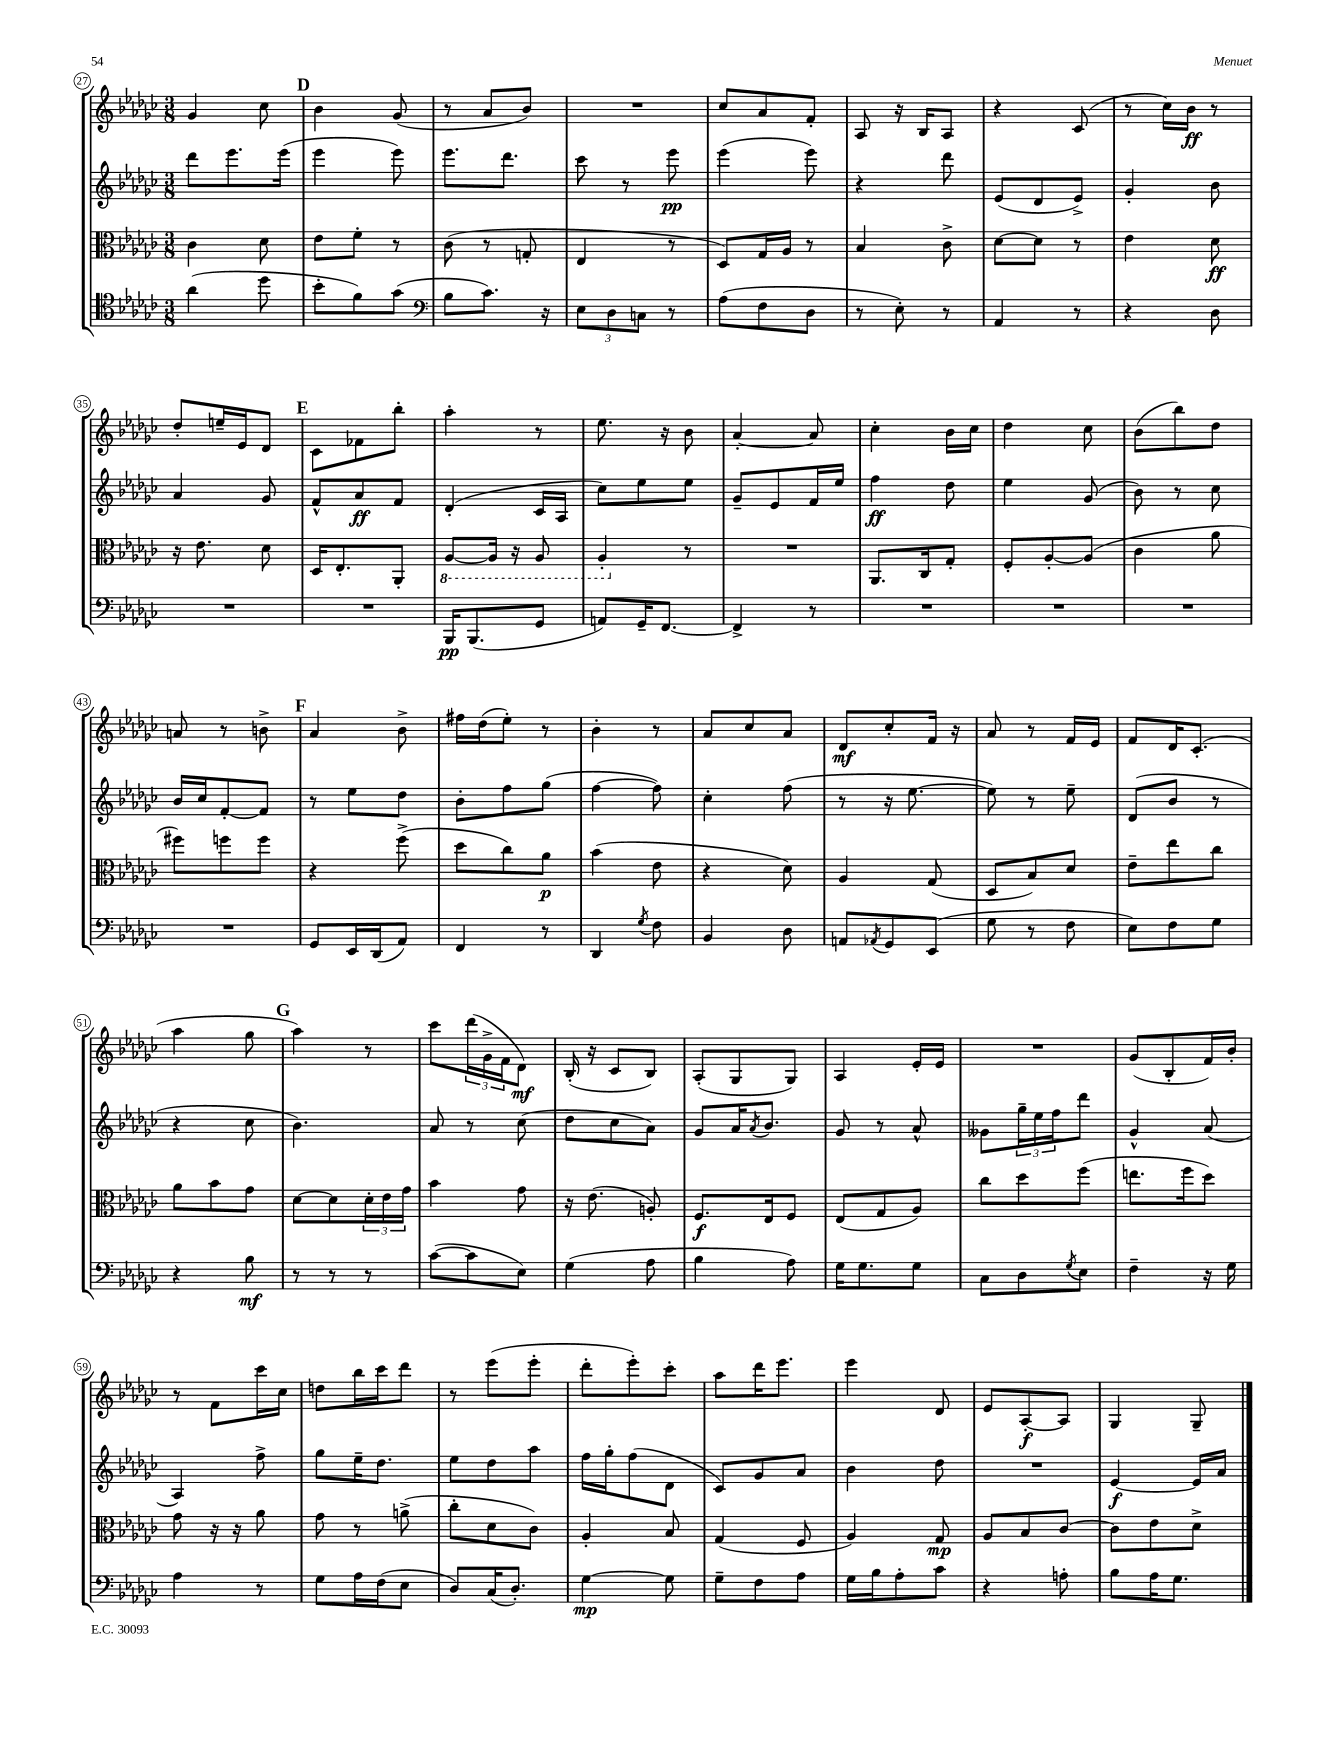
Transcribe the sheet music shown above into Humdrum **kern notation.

**kern	**kern	**kern	**kern
*staff4	*staff3	*staff2	*staff1
*clefC4	*clefC3	*clefG2	*clefG2
*k[b-e-a-d-g-c-]	*k[b-e-a-d-g-c-]	*k[b-e-a-d-g-c-]	*k[b-e-a-d-g-c-]
*M3/8	*M3/8	*M3/8	*M3/8
(4a-	4c-	8ddd-	4g-
.	.	8.eee-	.
8dd-	8d-	.	8cc-
.	.	(16eee-	.
=	=	=	=
8b-'	8e-	4eee-	4b-
8f)	8f'	.	.
(8g-	8r	8eee-)	(8g-
=	=	=	=
*clefF4	*	*	*
8B-	(8c-	8.eee-	8r
8.c-)	8r	.	8a-
.	.	8.ddd-	.
.	8G'	.	8b-)
16r	.	.	.
=	=	=	=
12E-	4E-	8ccc-	4.r
12D-	.	.	.
.	.	8r	.
12C	.	.	.
8r	8r	8eee-	.
=	=	=	=
(8A-	8D-)	(4eee-	8cc-
8F	16G-	.	8a-
.	16A-	.	.
8D-	8r	8eee-)	8f'
=	=	=	=
8r	4B-	4r	8A-
8E-')	.	.	16r
.	.	.	16B-
8r	8c-^	8ddd-	8A-
=	=	=	=
4AA-	[8d-	(8e-	4r
.	8d-]	8d-	.
8r	8r	8e-^)	(8c-
=	=	=	=
4r	4e-	4g-'	8r
.	.	.	16cc-)
.	.	.	16b-
8D-	8d-	8b-	8r
=	=	=	=
4.r	16r	4a-	8dd-'
.	8.e-	.	.
.	.	.	16ee~
.	.	.	16e-
.	8d-	8g-	8d-
=	=	=	=
4.r	16D-	8f^^	8c-
.	8.E-'	.	.
.	.	8a-	8f-
.	8AA-'	8f	8bb-'
=	=	=	=
16BBB-	[8AA-	(4d-'	4aa-'
(8.BBB-	.	.	.
.	16AA-]	.	.
.	16r	.	.
8GG-	8AA-	16c-	8r
.	.	16A-	.
=	=	=	=
8AA)	4AA-'	8cc-)	8.ee-
16GG-~	.	8ee-	.
[8.FF	.	.	16r
.	8r	8ee-	8b-
=	=	=	=
4FF^]	4.r	8g-~	[4a-'
.	.	8e-	.
8r	.	16f	8a-]
.	.	16ee-	.
=	=	=	=
4.r	8.AA-	4ff	4cc-'
.	16C-	.	.
.	8G-'	8dd-	16b-
.	.	.	16cc-
=	=	=	=
4.r	8F'	4ee-	4dd-
.	[8A-'	.	.
.	(8A-]	(8g-	8cc-
=	=	=	=
4.r	4c-	8b-)	(8b-
.	.	8r	8bb-)
.	8a-	8cc-	8dd-
=	=	=	=
4.r	8ff#)	16b-	8a
.	.	16cc-	.
.	8ff	[8f'	8r
.	8ff	8f]	8b^
=	=	=	=
8GG-	4r	8r	4a-
16EE-	.	8ee-	.
(16DD-	.	.	.
8AA-)	(8ff^	8dd-	8b-^
=	=	=	=
4FF	8dd-	8b-'	16ff#
.	.	.	(16dd-
.	8cc-)	8ff	8ee-')
8r	8a-	(8gg-	8r
=	=	=	=
4DD-	(4b-	[4ff	4b-'
8qG-	.	.	.
8F	8e-	8ff])	8r
=	=	=	=
4BB-	4r	4cc-'	8a-
.	.	.	8cc-
8D-	8d-)	(8ff	8a-
=	=	=	=
8AA	4A-	8r	8d-
8qAA-	.	.	.
8GG-	.	16r	8cc-'
.	.	[8.ee-	.
(8EE-	(8G-	.	16f
.	.	.	16r
=	=	=	=
8G-	8D-	8ee-])	8a-
8r	8B-)	8r	8r
8F	8d-	8ee-~	16f
.	.	.	16e-
=	=	=	=
8E-)	8e-~	(8d-	8f
8F	8ee-	8b-	16d-
.	.	.	(8.c-'
8G-	8cc-	8r	.
=	=	=	=
4r	8a-	4r	4aa-
.	8b-	.	.
8B-	8g-	8cc-	8gg-
=	=	=	=
8r	[8d-	4.b-)	4aa-)
8r	8d-]	.	.
8r	24d-'	.	8r
.	24e-	.	.
.	24g-	.	.
=	=	=	=
([8c-	4b-	8a-	8ccc-
8c-]	.	8r	(24ddd-
.	.	.	24g-^
.	.	.	24f
8E-)	8g-	(8cc-	8d-)
=	=	=	=
(4G-	16r	8dd-	(16B-'
.	(8.e-	.	16r
.	.	8cc-	8c-
8A-	8A')	8a-)	8B-)
=	=	=	=
4B-	8.F	8g-	(8A-'
.	.	16a-	8G-
.	.	8qa-	.
.	16E-	8.b-	.
8A-)	8F	.	8G-)
=	=	=	=
16G-	(8E-	8g-	4A-
8.G-	.	.	.
.	8G-	8r	.
8G-	8A-)	8a-^^	16e-'
.	.	.	16e-
=	=	=	=
8C-	8cc-	8g--	4.r
8D-	8dd-	24gg-~	.
.	.	24ee-	.
.	.	24ff	.
8qG-	.	.	.
8E-	(8ff	8ddd-	.
=	=	=	=
4F~	8.ee	4g-^^	(8g-
.	.	.	8B-'
.	16ff	.	.
16r	8dd-)	(8a-	16f)
16G-	.	.	16b-'
=	=	=	=
4A-	8g-	4A-)	8r
.	16r	.	8f
.	16r	.	.
8r	8a-	8ff^	16ccc-
.	.	.	16cc-
=	=	=	=
8G-	8g-	8gg-	8dd
16A-	8r	16ee-~	16bb-
(16F	.	8.dd-	16ccc-
8E-	(8a^	.	8ddd-
=	=	=	=
8D-)	8cc-'	8ee-	8r
(16C-	8d-	8dd-	(8eee-
8.D-')	.	.	.
.	8c-)	8aa-	8eee-'
=	=	=	=
[4G-	4A-'	16ff	8ddd-'
.	.	16gg-'	.
.	.	(8ff	8eee-')
8G-]	8B-	8d-	8ccc-'
=	=	=	=
8G-~	(4G-	8c-)	8aa-
8F	.	8g-	16ddd-
.	.	.	8.eee-
8A-	8F	8a-	.
=	=	=	=
16G-	4A-)	4b-	4eee-
16B-	.	.	.
8A-'	.	.	.
8c-	8G-	8dd-	8d-
=	=	=	=
4r	8A-	4.r	8e-
.	8B-	.	[8A-'
8A'	[8c-	.	8A-]
=	=	=	=
8B-	8c-]	[4e-	4G-
16A-	8e-	.	.
8.G-	.	.	.
.	8d-^	16e-]	8G-~
.	.	16a-	.
==	==	==	==
*-	*-	*-	*-
